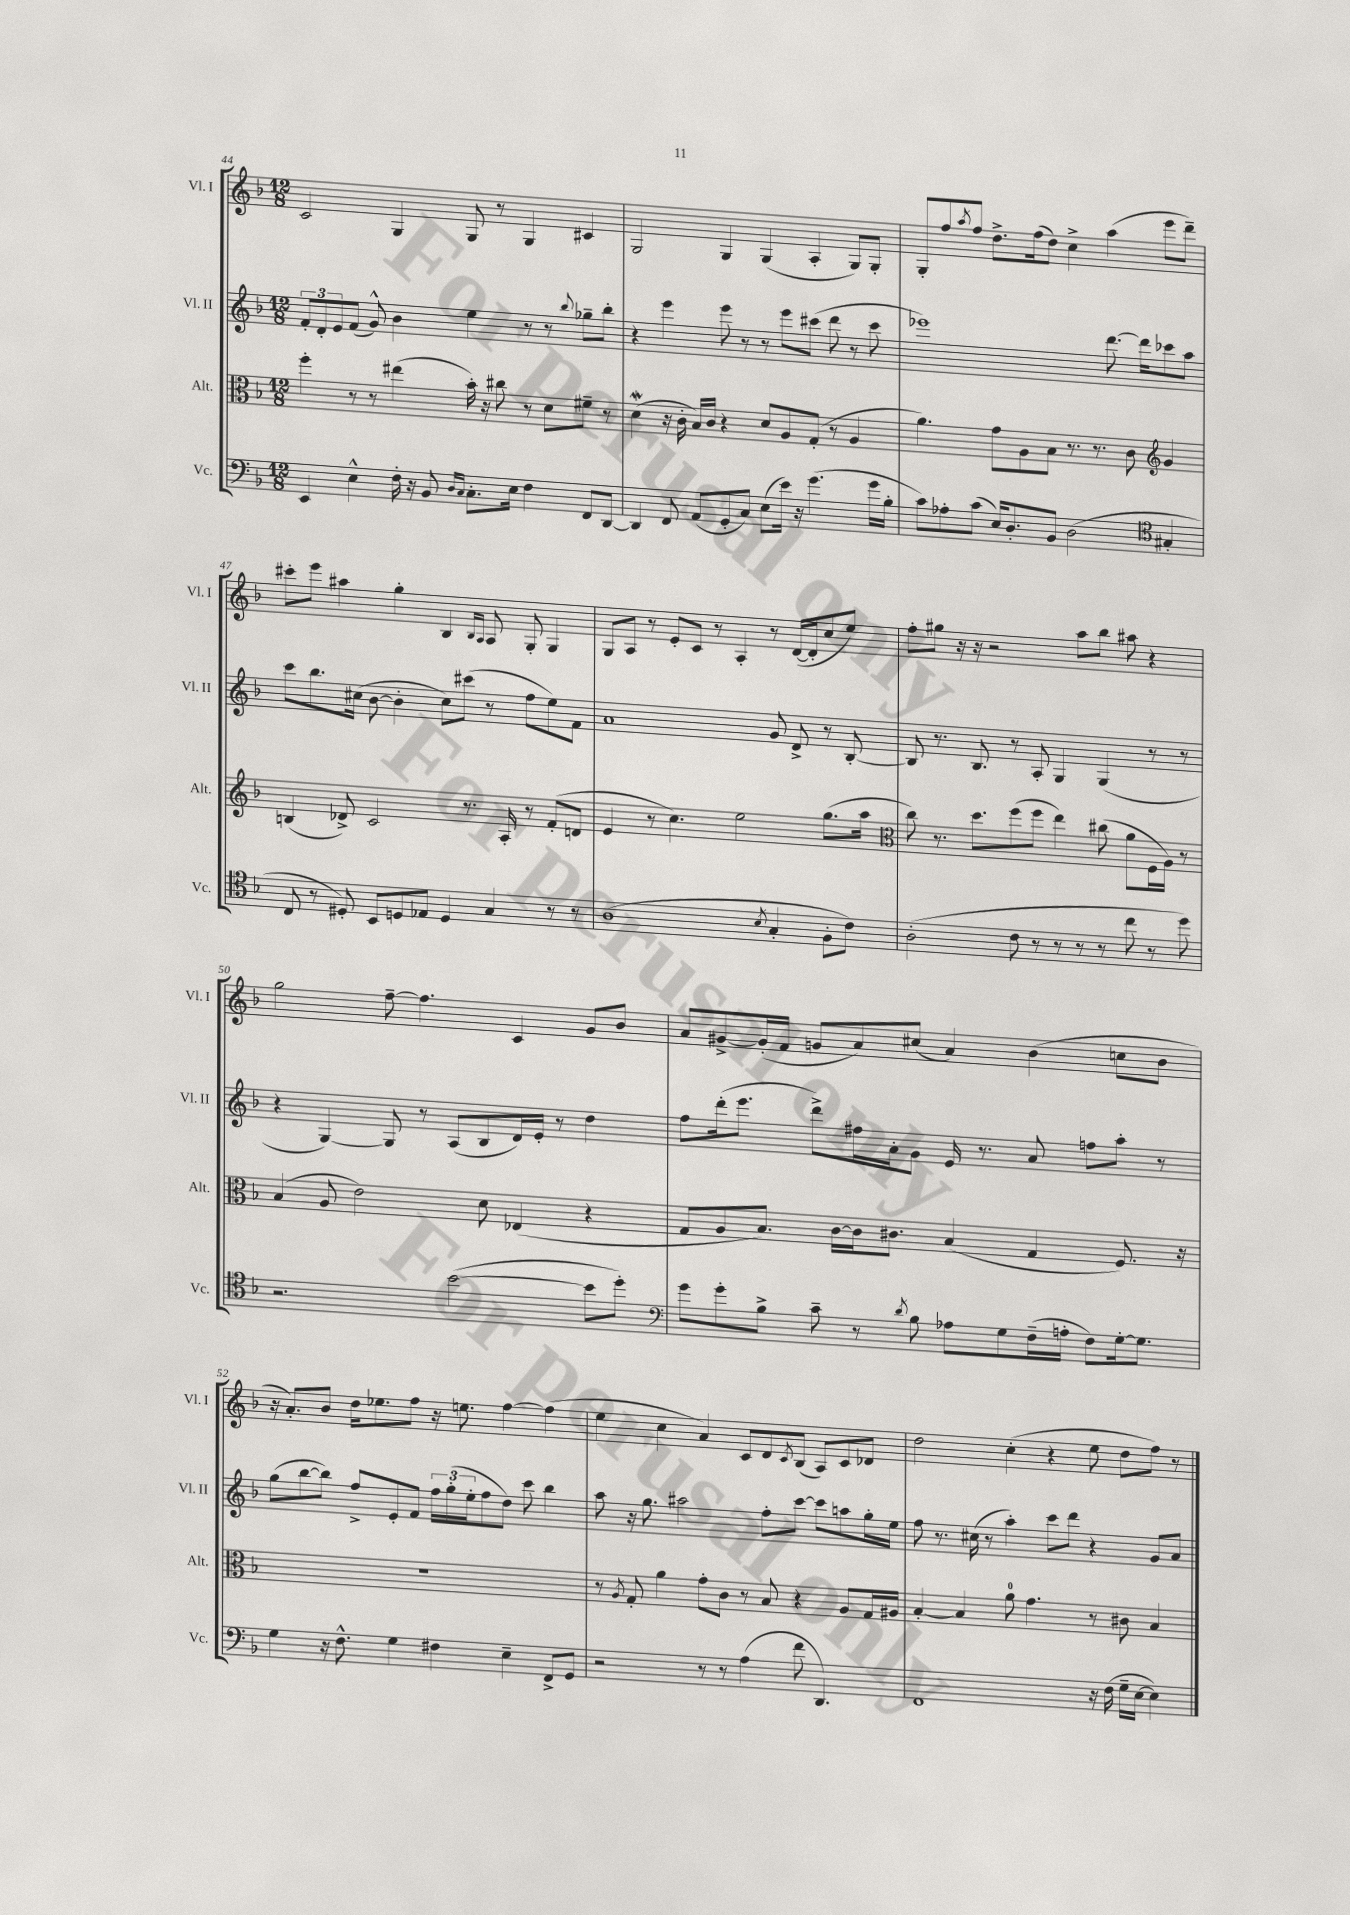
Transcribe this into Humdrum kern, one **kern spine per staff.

**kern	**kern	**kern	**kern
*part4	*part3	*part2	*part1
*staff4	*staff3	*staff2	*staff1
*I"Vc.	*I"Alt.	*I"Vl. II	*I"Vl. I
*I'Vc.	*I'Alt.	*I'Vl. II	*I'Vl. I
*clefF4	*clefC3	*clefG2	*clefG2
*k[b-]	*k[b-]	*k[b-]	*k[b-]
*M12/8	*M12/8	*M12/8	*M12/8
=44	=44	=44	=44
4EE/	4ff'\	12f'/L	2c/
.	.	12d'/	.
.	.	12e/	.
4E^^\	8r	(8f/J	.
.	8r	8g^^/)	.
16F'\	(4ee#X\	4b-\	4G/
16r	.	.	.
8BB-/	.	.	.
16qqD/LL	.	.	.
16qqC/JJ	.	.	.
8.C'\L	16b-'\)	4ee\	8G/
.	16r	.	.
.	8cc#X\	.	8r
16E\Jk	.	.	.
4F\	8r	8r	4G/
.	8d\L	8r	.
.	.	8qqbb-/	.
8FF/L	8f#X~\J	8gg-X~\L	4c#X/
[8DD/J	8r	8bb-'\J	.
=45	=45	=45	=45
4DD/]	(4dW\	4r	2G/
8FF/	16r	4eee\	.
.	16c'\	.	.
(8AA/L	16B-/LL)	.	.
.	16c/JJ	.	.
8GG'/	4r	8eee\	4G/
8C/J)	.	8r	.
(8E\L	8d/L	8r	(4G/
16e\Jk)	8A/	8eee\L	.
16r	.	.	.
(4.g\	(8G'/J	(8ccc#X\J	4A'/
.	8r	8ddd\	.
.	4A/	8r	8G/L)
16g\LL	.	8ccc#\	8G'/J
16B-'\JJ	.	.	.
=46	=46	=46	=46
8c\L)	4.a\)	1eee-X)	8G'/L
8A-X'\	.	.	8ff/
.	.	.	8qaa/
(8c\J	.	.	8ff/J
16E/KL)	8g\L	.	8.dd^\L
8.D'/	.	.	.
.	8A\	.	.
.	.	.	(16ff\k
8BB-/J	8B-\J	.	8dd\J)
(2D\	8.r	.	4cc^\
.	8.r	.	.
.	.	[8.ddd\	(4aa\
.	8c\	.	.
.	.	16ddd\KL]	.
*clefC4	*clefG2	*	*
4G#X'/	4g/	8ccc-X\	8eee\L
.	.	8aa\J	8ddd~\J)
!!LO:LB:g=z
=47	=47	=47	=47
8C/	(4Bn/	8ccc\L	8ccc#X'\L
8r	.	8.bb-\	8eee\J
8D#X'/)	8d-X^/)	.	4aa#X\
.	.	(16cc#X\Jk	.
8BB-/L	2c/	[8b-\	.
8Dn/	.	4b-'\]	4gg'\
8E-X/J	.	.	.
4D/	.	8cc#\L)	4B-/
.	8.r	(8ccc#X\J	.
.	.	.	16qqB-/LL
.	.	.	16qqA/JJ
4G/	.	8r	8A/
.	16A'/	.	.
.	8r	8ff\L	8G'/
8r	(8f'/L	8ee\)	4G/
8r	8dn/J	8f\J	.
=48	=48	=48	=48
(1A	4e/	1a	8G/L
.	.	.	8A/J
.	8r	.	8r
.	4.cc\)	.	8e'/L
.	.	.	8c/J
.	.	.	8r
.	2ee\	.	4A'/
8qB-/	.	.	.
4G'/	.	8g/	8r
.	.	8d^/	([16d/LL
.	.	.	16d'/J]
8F'\L	(8.gg\L	8r	8cc/
8c\J)	.	[8B-'/	8ee/J)
.	16aa\Jk	.	.
=49	=49	=49	=49
*	*clefC3	*	*
(2A'\	8cc\)	8B-/]	8ff'\L
.	8.r	8.r	8gg#X\J
.	.	.	16r
.	8.dd\L	8.B-/	16r
.	.	.	2r
8c\	(8ff\	8r	.
8r	8ff\J	8A'/	.
8r	4ee\)	4G/	.
8r	.	.	8aa\L
8r	(8cc#X\	(4G/	8bb-\J
8cc\	8a\L	.	8aa#X\
8r	16F\L	8r	4r
.	16A\JJ)	.	.
8dd\)	8r	8r	.
!!LO:LB:g=z
=50	=50	=50	=50
2.r	(4B-/	4r	2gg\
.	8A/	[4G/)	.
.	2e\)	.	.
.	.	8G/]	[8ff~\
.	.	8r	4.ff\]
([2b-\	.	(8A/L	.
.	8d\	8B-/	.
.	(4E-X/	16d/L)	4c/
.	.	16e'/JJ	.
.	.	8r	.
8b-\L]	4r	4dd\	8g/L
8dd'\J)	.	.	8b-/J
=51	=51	=51	=51
*clefF4	*	*	*
8g\L	8G/L	8ff\L	8a/L
8g'\	8A/	(16ddd'\k	[8g#X^/
.	.	8.eee\J	.
8B-^\J	8.B-/J)	.	(16g#'/L]
.	.	.	16f/JJ
8c~\	.	8ddd^\L)	8gn/L
.	[16c\LL	.	.
8r	16c\J]	16ff#X\L	8a/)
.	8.c#X\J	16a'\J	.
8qd/	.	.	.
8B-\	.	8g\J	(8cc#X/J
8A-X\L	(4B-/	16e/	4a/)
.	.	8.r	.
8G\	.	.	.
(16F~\L	4G/	8a/	(4b-\
16An'\JJ	.	.	.
8F\L)	.	8ffn\L	.
[16G'\k	8.F/)	8aa'\J	8ccn\L
8.G\J]	.	.	.
.	.	8r	8b-\J
.	16r	.	.
!!LO:LB:g=z
=52	=52	=52	=52
4G\	1.r	(8gg\L	16r
.	.	.	8.a'/L)
.	.	[8bb-\	.
16r	.	8bb-\J])	8b-/J
8.F^^\	.	.	.
.	.	8ff^/L	16dd\KL
.	.	.	8.ee-X\
4G\	.	8e'/	.
.	.	8f/J	8ff\J
4F#X\	.	24ff\LL	16r
.	.	(24gg'\	.
.	.	.	8.een\
.	.	24ee'\J	.
.	.	8ff\	.
4E~\	.	8dd\J)	[4ff\
.	.	8ccc\	.
8FF^/L	.	4bb-\	(4ff\]
8GG/J	.	.	.
=53	=53	=53	=53
2r	8r	8aa\	4ee\
.	8qA/	.	.
.	8G'/	16r	.
.	.	8.gg\	.
.	4a\	.	4cc\
.	.	2aa#X\	.
8r	8g'\L	.	4a/)
8r	8c\J	.	.
(4A\	8r	.	8c/L
.	8B-/	8ff'\L	8d/
.	.	.	8qc/
8f\	4r	[8ccc\J	(8B-/J
4.DD/)	.	8ccc\L]	8A/L)
.	8A/L	8aan\	8c/
.	16G/L	16gg'\L	8d-X/J
.	16A#X/JJ	16ee\JJ	.
=54	=54	=54	=54
1FF	[4B-'/	8ff\	2dd\
.	.	8.r	.
.	4B-/]	.	.
.	.	(16cc#X\	.
.	.	8r	.
.	8a\	4aa'\)	(4cc'\
.	4.g\	.	.
.	.	8ccc\L	4r
.	.	8ddd\J	.
16r	8r	4r	8ee\
(16F\	.	.	.
16G~\LL	8c#X\	.	8dd\L
[16E\JJ	.	.	.
4E\])	4B-/	8g/L	8ff\J)
.	.	8a/J	8r
==	==	==	==
*-	*-	*-	*-
